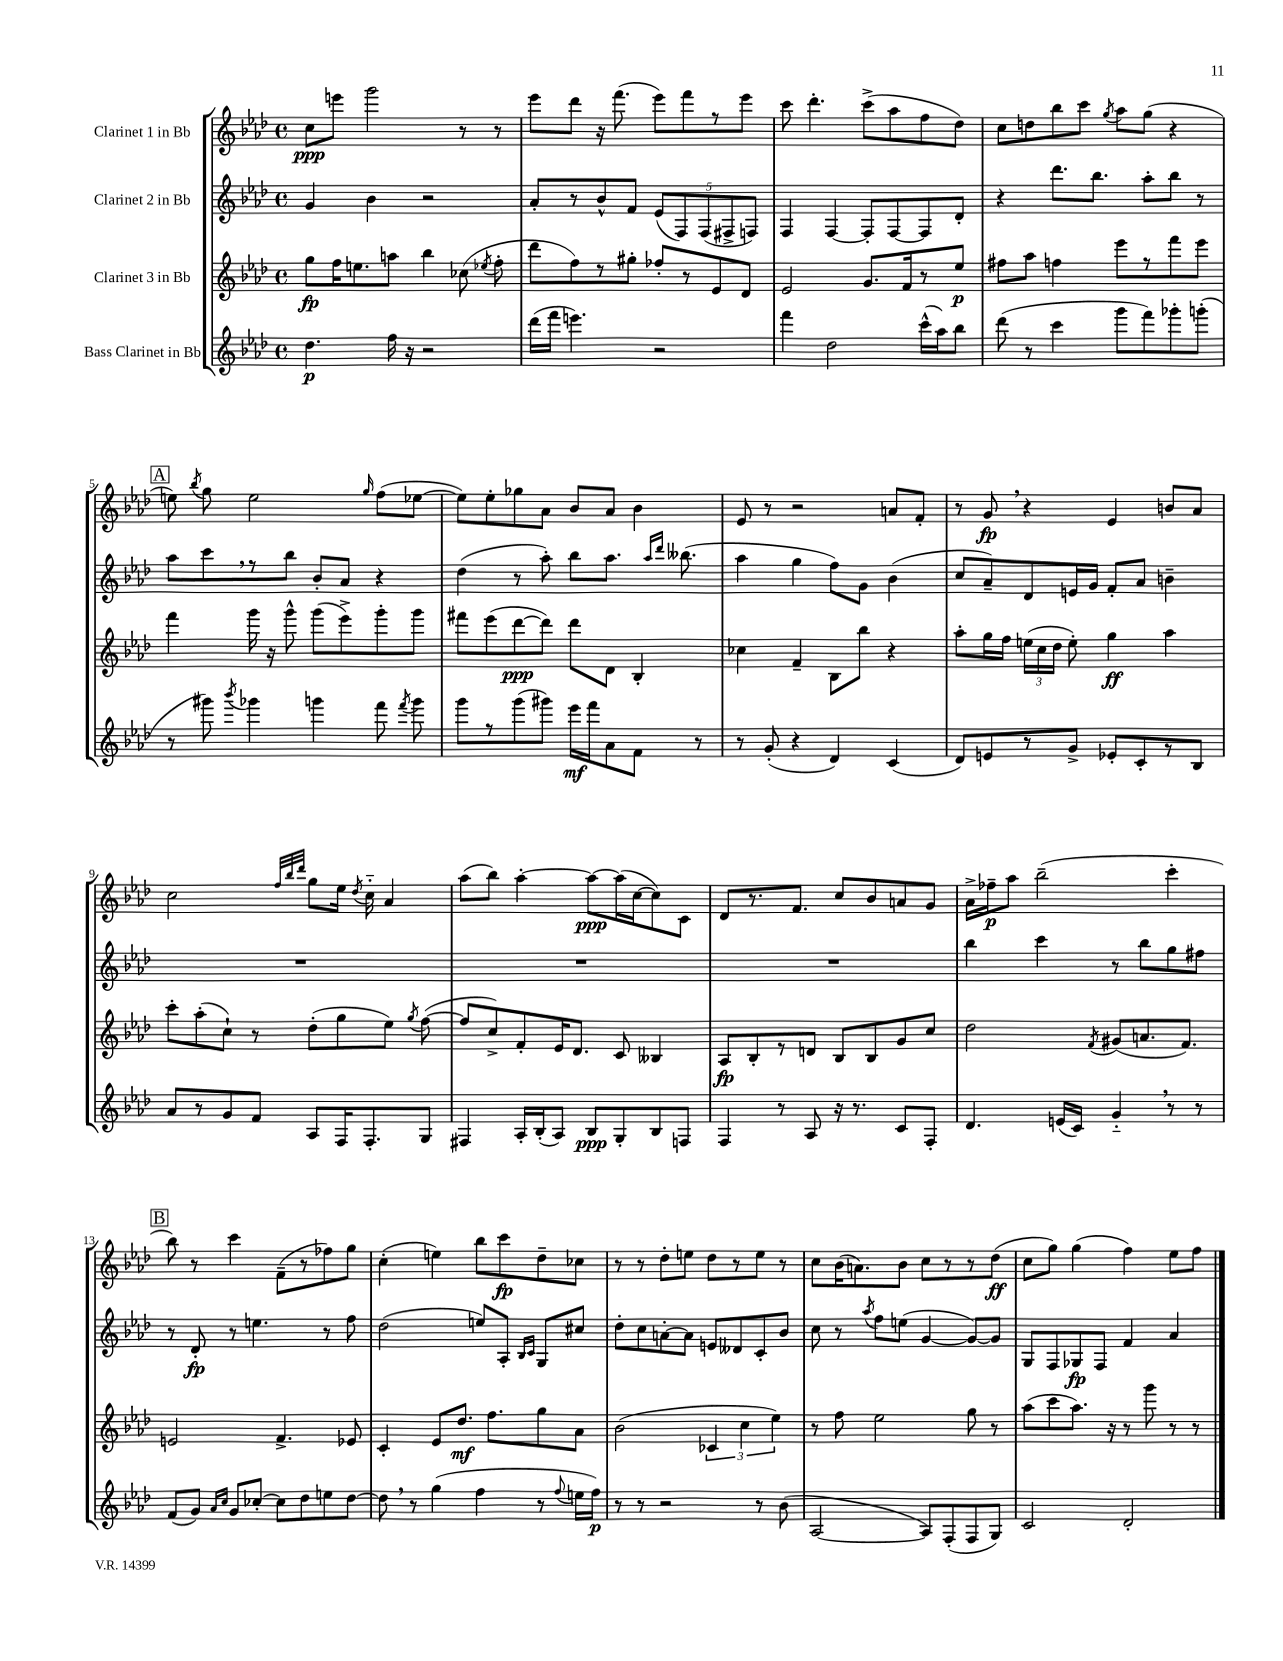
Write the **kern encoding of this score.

**kern	**kern	**kern	**kern
*staff4	*staff3	*staff2	*staff1
*clefG2	*clefG2	*clefG2	*clefG2
*k[b-e-a-d-]	*k[b-e-a-d-]	*k[b-e-a-d-]	*k[b-e-a-d-]
*M4/4	*M4/4	*M4/4	*M4/4
*met(c)	*met(c)	*met(c)	*met(c)
4.dd-	8gg	4g	8cc
.	16ff	.	8eee
.	8.ee	.	.
.	.	4b-	2ggg
16ff	8aa	.	.
16r	.	.	.
2r	4bb-	2r	.
.	(8cc-	.	8r
.	8qee-	.	.
.	8ff'	.	8r
=	=	=	=
(16ddd-	8ddd-	8a-'	8eee-
16fff	.	.	.
4.eee)	8ff)	8r	8ddd-
.	8r	8b-^^	16r
.	.	.	(8.fff
.	8gg#'	8f	.
2r	8ff-'	(10e-	8eee-)
.	.	10F)	.
.	8r	.	8fff
.	.	(10F	.
.	8e-	.	8r
.	.	10F#^	.
.	8d-	.	8eee-
.	.	10F)	.
=	=	=	=
4fff	2e-	4F	8ccc
.	.	.	4.ddd-'
2dd-	.	[4F	.
.	8.g	8F']	(8ccc^
.	.	[8F	8aa-
.	16f	.	.
(16ccc^^	8r	8F]	8ff
16aa-)	.	.	.
8bb-	8ee-	8d-'	8dd-)
=	=	=	=
(8ddd-	8ff#	4r	8cc
8r	8aa-	.	8dd
4ccc	4ff	8.ddd-	8bb-
.	.	.	8ccc
.	.	8.bb-	.
.	.	.	8qgg
8ggg	8eee-	.	8aa-
8fff)	8r	8aa-'	(8gg
8ggg-'	8fff	8bb-	4r
(8ggg'	8eee-	8r	.
=	=	=	=
8r	4fff	8aa-	8ee)
.	.	.	8qbb-
8ggg#)	.	8ccc	8gg
8qbbb-	.	.	.
4ggg-	16ggg	8r	2ee
.	16r	.	.
.	8ggg^^	8bb-	.
4ggg	(8ggg	8b-'	.
.	8eee-^)	8a-	.
.	.	.	16qqgg
8fff	8ggg'	4r	(8ff
8qfff	.	.	.
8ggg	8ggg	.	[8ee-
=	=	=	=
8ggg	8fff#	(4dd-	8ee-])
8r	(8eee-	.	8ee-'
(8ggg	[8ddd-	8r	8gg-
8ggg#)	8ddd-])	8aa-')	8a-
16eee-	8ddd-	8bb-	8b-
16fff	.	.	.
8a-	8d-	8.aa-	8a-
8f	4B-'	.	4b-
.	.	16qqaa-	.
.	.	16qqddd-	.
.	.	(8.bb--	.
8r	.	.	.
=	=	=	=
8r	4cc-	4aa-	8e-
(8g'	.	.	8r
4r	4f~	4gg	2r
4d-)	8B-	8ff)	.
.	8bb-	8g	.
(4c	4r	(4b-	8a
.	.	.	8f'
=	=	=	=
8d-)	8aa-'	8cc	8r
8e	16gg	8a-~)	8g
.	16ff	.	.
8r	(24ee	8d-	4r
.	24cc	.	.
.	24dd-	.	.
8g^	8ee')	16e	.
.	.	16g	.
8e-'	4gg	8f'	4e-
8c'	.	8a-	.
8r	4aa-	4b~	8b
8B-	.	.	8a-
=	=	=	=
8a-	8ccc'	1r	2cc
8r	(8aa-'	.	.
8g	8cc`)	.	.
8f	8r	.	.
.	.	.	32qqff
.	.	.	32qqbb-
.	.	.	32qqddd-
8A-	(8dd-'	.	8gg
16F	8gg	.	16ee-
.	.	.	8qdd-
8.F'	.	.	16cc'~
.	8ee-)	.	4a-
.	8qgg	.	.
8G	([8ff	.	.
=	=	=	=
4F#	8ff]	1r	(8aa-
.	8cc^)	.	8bb-)
16A-'	8f'	.	[4aa-'
(16B-'	.	.	.
8A-)	16e-	.	.
.	8.d-	.	.
8B-	.	.	8aa-_
8G'	8c	.	(16aa-]
.	.	.	[16cc
8B-	4B--	.	8cc])
8F	.	.	8c
=	=	=	=
4F	8A-	1r	8d-
.	8B-'	.	8.r
8r	8r	.	.
.	.	.	8.f
8A-	8d	.	.
16r	8B-	.	8cc
8.r	.	.	.
.	8B-	.	8b-
8c	8g	.	8a
8F'	8cc	.	8g
=	=	=	=
4.d-	2dd-	4bb-	16a-^
.	.	.	16ff-~
.	.	.	8aa-
.	.	4ccc	(2bb-~
(16e	.	.	.
16c)	.	.	.
.	8qf	.	.
4g'~	(8g#	8r	.
.	8.a	8bb-	.
8r	.	8gg	4ccc'
.	8.f)	.	.
8r	.	8ff#	.
=	=	=	=
(8f	2e	8r	8bb-)
8g)	.	8d-'	8r
16qqa-	.	.	.
16qqcc	.	.	.
8g	.	8r	4ccc
[8cc-'	.	4.ee	.
8cc-]	4.f^	.	(8f~
8dd-	.	.	8r
8ee	.	8r	8ff-)
[8dd-	8e-	8ff	8gg
=	=	=	=
8dd-]	4c'	(2dd-	(4cc'
8r	.	.	.
(4gg	8e-	.	4ee)
.	8.dd-	.	.
4ff	.	8ee)	8bb-
.	8.ff	.	.
.	.	8A-'	8ccc
.	.	16qqB-	.
.	.	16qqc	.
8r	8gg	8G	8dd-~
8qqff	.	.	.
16ee	8a-	8cc#	8cc-
16ff)	.	.	.
=	=	=	=
8r	(2b-	8dd-'	8r
8r	.	8cc	8r
2r	.	[8a'	8dd-'
.	.	8a]	8ee
.	6c-	8e	8dd-
.	.	8d--	8r
.	6cc	.	.
8r	.	8c'	8ee
.	6ee-)	.	.
(8b-	.	8b-	8r
=	=	=	=
[2A-	8r	8cc	8cc
.	8ff	8r	(16b-
.	.	.	8.a)
.	.	8qaa-	.
.	2ee-	8ff	.
.	.	(8ee	8b-
8A-])	.	[4g	8cc
(8F'	.	.	8r
8F	8gg	8g_)	8r
8G)	8r	8g]	(8dd-
=	=	=	=
2c	(8aa-	8G	8cc
.	8ccc	8F	8gg)
.	8.aa-)	8G-	(4gg
.	.	8F	.
.	16r	.	.
2d-'	8r	4f	4ff)
.	8ggg	.	.
.	8r	4a-	8ee-
.	8r	.	8ff
==	==	==	==
*-	*-	*-	*-
